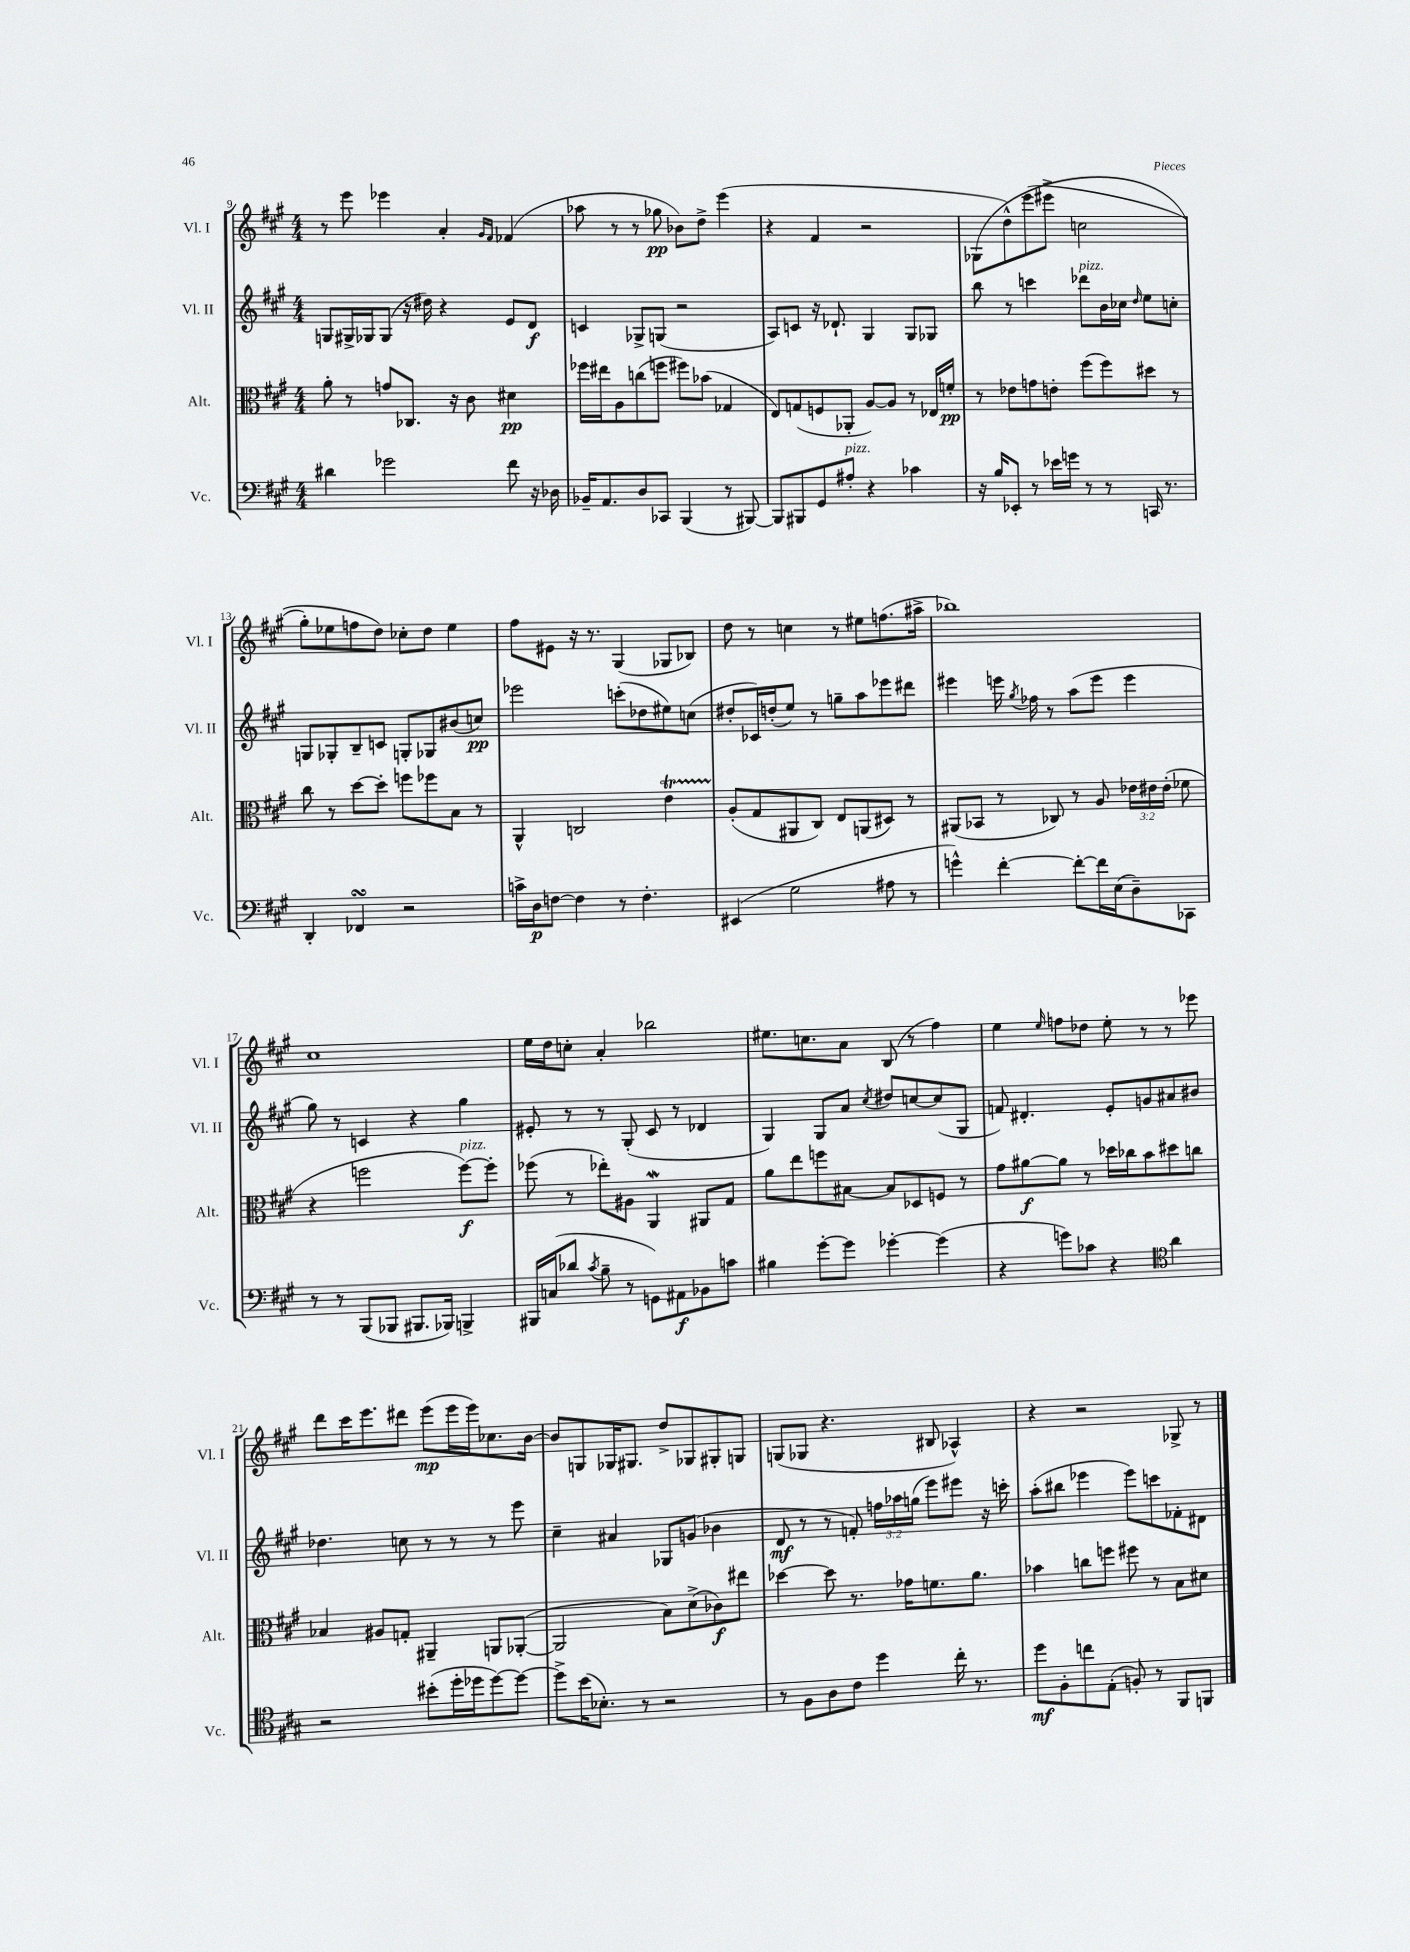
<<
\new StaffGroup <<
\new Staff = "s0" \with { instrumentName = "Vl. I" shortInstrumentName = "Vl. I" } {
    \clef treble \key a \major \numericTimeSignature \time 4/4
    \autoBeamOff r8 e'''8 ees'''4 a'4-. \grace { gis'16[ fis'16] } fes'4( |
    aes''8 r8 r8 ges''8\pp bes'8[) d''8]-> e'''4( |
    r4 fis'4 r2 |
    ges8[\( d''8-^) e'''8( eis'''8]-> c''2 |
    gis''8[-.) ees''8 f''8 d''8]\) ces''8[-. d''8] ees''4 |
    fis''8[ eis'8] r16 r8. gis4( ges8[ bes8]) |
    d''8 r8 c''4 r8 eis''8[ f''8.( ais''16]-> |
    bes''1) |
    cis''1 |
    e''16[ d''16 c''8]-. a'4-. bes''2 |
    eis''8.[ c''8. a'8] b8( r8 fis''4) |
    e''4 \grace { e''16 } f''8[ des''8] e''8-. r8 r8 ees'''8 |
    d'''8[ cis'''16 e'''8. dis'''8] e'''8[\mp( e'''16 e'''16) ces''8. b'16]~ |
    b'8[ g8 ges16 gis8.] d''8[-> ges8 gis8-. g8] |
    g8[( ges8] r4. bis8 aes4-^) |
    r4 r2 ges8-> r8 \bar "|." |
}
\new Staff = "s1" \with { instrumentName = "Vl. II" shortInstrumentName = "Vl. II" } {
    \clef treble \key a \major \numericTimeSignature \time 4/4 \override Staff.TupletNumber.text = #tuplet-number::calc-fraction-text
    \autoBeamOff g8[ gis16-> ges16 ges8]( r16 dis''16) r4 e'8[ d'8]\f |
    c'4 ges8[-> g8]( r2 |
    a8[) c'8] r16 des'8.-! gis4 gis8[ ges8] |
    b''8 r8 c'''4 des'''8[^\markup { \italic "pizz." } b'16 ces''16] \grace { d''16 } e''8[ c''8]-. |
    g8[ ges8-. b8-- c'8] g8[-. ges8 bis'8( c''8]\pp) |
    ees'''2 c'''8[-.( des''8 eis''8) c''8]( |
    dis''8[-. ces'16) d''16-.( e''8]) r8 g''8[-- a''8 ees'''8 dis'''8] |
    eis'''4 e'''16 \acciaccatura { gis''8 } fes''16 r8 a''8[( e'''8] e'''4 |
    gis''8) r8 c'4 r4 gis''4 |
    eis'8-. r8 r8 gis8-.( cis'8 r8 des'4 |
    gis4) gis8[ a'8] \acciaccatura { cis''8 } dis''8[ c''8~ c''8( gis8] |
    f'8) dis'4.-. e'8[-. g'8 ais'8 bis'8] |
    des''4. c''8 r8 r8 r8 e'''8 |
    cis''4-- ais'4 ges8[ g'8]( bes'4 |
    d'8\mf r8 r8 f'8-.) \tuplet 3/2 { f''16[ aes''16 g''16]( } e'''8[) eis'''8] r16 c'''16-. |
    a''8[-.( bis''8] ees'''4 ees'''8[) c'''8 fes'8-. dis'8] \bar "|." |
}
\new Staff = "s2" \with { instrumentName = "Alt." shortInstrumentName = "Alt." } {
    \clef alto \key a \major \numericTimeSignature \time 4/4 \override Staff.TupletNumber.text = #tuplet-number::calc-fraction-text
    \autoBeamOff a'8-. r8 g'8[ ces8.] r16 cis'8 dis'4\pp |
    fes''16[ eis''16 a8 c''8( f''8] fis''8[) bes'8]( ges4 |
    e8[) g8( f8 aes,8]-. a8[~) a8] r8 ees16[ f'16]-.\pp |
    r8 ees'8[ g'8 e'8]-. fis''8[( fis''8) dis''8] r8 |
    cis''8 r8 d''8[~ d''8]-. f''8[ fes''8 b8] r8 |
    a,4-^ c2 e'4\startTrillSpan |
    a8[-.\stopTrillSpan( gis8 ais,8 cis8]) e8[ a,8( dis8]) r8 |
    ais,8[( bes,8] r8 ces8) r8 a8 \tuplet 3/2 { ees'16[ eis'16 eis'16]-.( } fes'8 |
    r4 f''2 f''8[~\f^\markup { \italic "pizz." }) f''8]-. |
    fes''8( r8 ees''8[-.) ais8] a,4\mordent ais,8[ gis8] |
    a'8[ e''8 f''8 bis8]~ bis8[ des8 f8] r8 |
    gis'8[ ais'8~\f ais'8] r8 des''16[ ces''16 b'8 dis''8 c''8] |
    bes4 ais8[ g8]-. ais,4-- a,8[ aes,8]~-.( |
    aes,2 b8[) d'8->( ces'8\f) eis''8] |
    des''4~ des''8 r8. ges'16[ f'8. a'8.] |
    bes'4 c''8[ f''8] fis''8 r8 b8[ dis'8] \bar "|." |
}
\new Staff = "s3" \with { instrumentName = "Vc." shortInstrumentName = "Vc." } {
    \clef bass \key a \major \numericTimeSignature \time 4/4
    \autoBeamOff dis'4 ges'2 fis'8 r16 des16 |
    bes,16[-- a,8. d8 ces,8] b,,4( r8 bis,,8~) |
    bis,,8[ bis,,8 gis,8 ais8]-.^\markup { \italic "pizz." } r4 ces'4 |
    r16 b16[ ees,8]-. r8 ees'16[ g'16] r8 r8 c,16 r8. |
    d,4-. fes,4\turn r2 |
    c'16[-> d16\p f8]~ f4 r8 f4.-. |
    eis,4( gis2 ais8 r8 |
    g'4-^) fis'4~-. fis'8[~-. fis'16 e16( d8--) ces,8] |
    r8 r8 b,,8[( bes,,8] bis,,8.[ bes,,16]) b,,4-> |
    bis,,16[ c16( des'8] \acciaccatura { cis'8 } b8-- r8 g,8[) ais,8\f bes,8 c'8] |
    bis4 gis'8[~-. gis'8] ges'4~-. ges'4( |
    r4 g'8[) ces'8] r4 \clef tenor a'4 |
    r2 bis'8[-.( d''16-. des''16 des''8~) des''8]~ |
    des''8[-> b'16( bes8.]-.) r8 r2 |
    r8 fis8[ a8 cis'8] d''4 cis''16-. r8. |
    d''8[\mf fis8-. c''8 e8]-.( f8-.) r8 fis,8[ f,8] \bar "|." |
}
>>
>>
\layout { \context { \Score currentBarNumber = #9 } }
